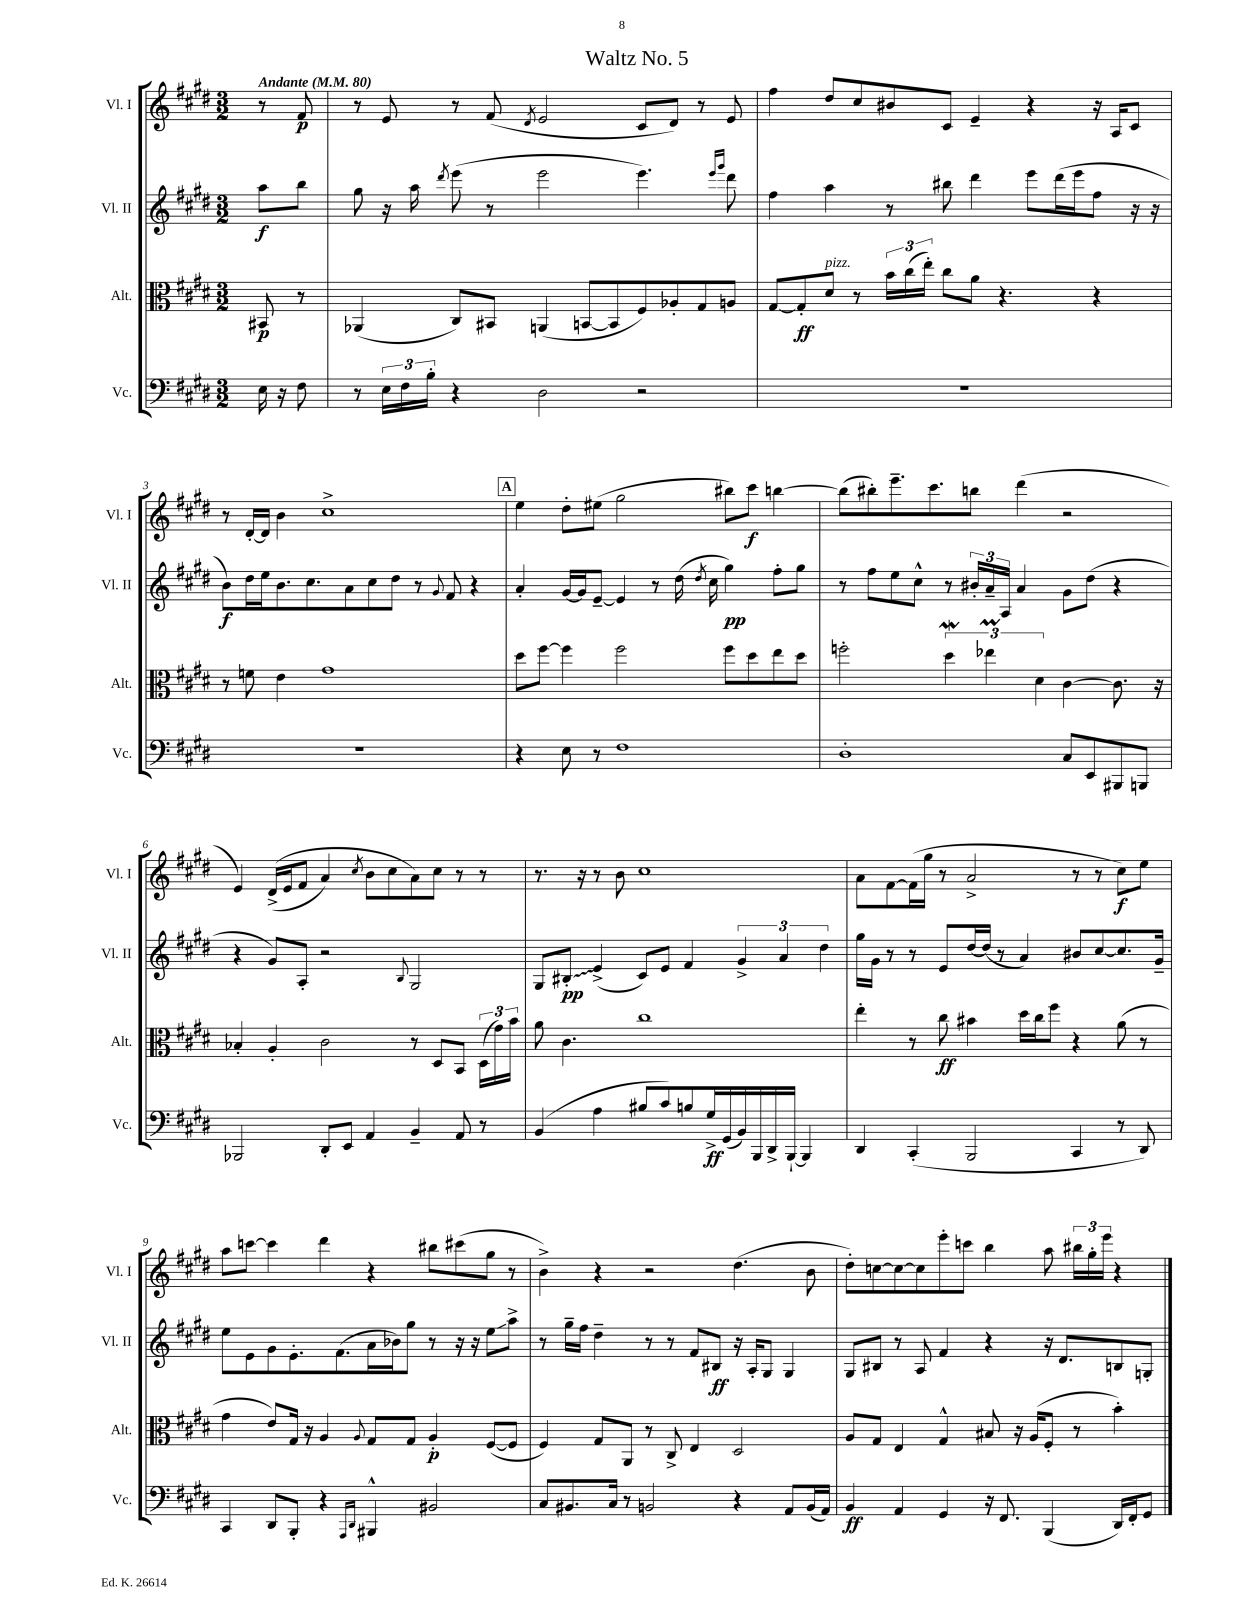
\header { title = "Waltz No. 5" }
<<
\new StaffGroup <<
\new Staff = "s0" \with { instrumentName = "Vl. I" shortInstrumentName = "Vl. I" } {
    \clef treble \key e \major \numericTimeSignature \time 3/2 \partial 4 \tempo "Andante" 4 = 80
    \autoBeamOff r8 fis'8\p |
    r8 e'8 r8 fis'8( \acciaccatura { dis'8 } e'2 cis'8[ dis'8]) r8 e'8 |
    fis''4 dis''8[ cis''8 bis'8 cis'8] e'4-- r4 r16 a16[ cis'8] |
    r8 dis'16[~-. dis'16] b'4 cis''1-> |
    \mark \markup { \box "A" } e''4 dis''8[-. eis''8]( gis''2 bis''8[) cis'''8]\f b''4~ |
    b''8[( bis''8-.) e'''8.-- cis'''8. b''8] dis'''4( r2 |
    e'4) dis'16[->(\( e'16 fis'8] a'4) \acciaccatura { cis''8 } b'8[ cis''8 a'8\) cis''8] r8 r8 |
    r8. r16 r8 b'8 cis''1 |
    a'8[ fis'8~ fis'16( gis''16] r8 a'2-> r8 r8 cis''8[\f) e''8] |
    a''8[ c'''8]~ c'''4 dis'''4 r4 bis''8[ cis'''8( gis''8] r8 |
    b'4->) r4 r2 dis''4.( b'8 |
    dis''8[-.) c''8~ c''8~ c''8 e'''8-. c'''8] b''4 a''8 \tuplet 3/2 { bis''16[ gis''16-. e'''16] } r4 \bar "|." |
}
\new Staff = "s1" \with { instrumentName = "Vl. II" shortInstrumentName = "Vl. II" } {
    \clef treble \key e \major \numericTimeSignature \time 3/2 \partial 4
    \autoBeamOff a''8[\f b''8] |
    gis''8 r16 a''16 \acciaccatura { dis'''8 } e'''8( r8 e'''2 e'''4.) \grace { e'''16[ gis'''16] } dis'''8 |
    fis''4 a''4 r8 bis''8 dis'''4 e'''8[ dis'''16( e'''16 fis''8] r16 r16 |
    b'8[\f) dis''16 e''16 b'8. cis''8. a'8 cis''8 dis''8] r8 \appoggiatura { gis'8 } fis'8 r4 |
    \mark \markup { \box "A" } a'4-. gis'16[~ gis'16 e'8]~-- e'4 r8 dis''16( \acciaccatura { dis''8 } cis''16 gis''4\pp) fis''8[-. gis''8] |
    r8 fis''8[ e''8 cis''8]-^ r8 \tuplet 3/2 { bis'16[-. a'16-- a16] } a'4 gis'8[ dis''8]( r4 |
    r4 gis'8[) a8]-. r2 \appoggiatura { b8 } gis2 |
    gis8[ \once \override Glissando.style = #'zigzag bis8]-.\glissando\pp e'4->( cis'8[) e'8] fis'4 \tuplet 3/2 { gis'4-> a'4 dis''4 } |
    gis''16[ gis'16] r8 r8 e'8[ dis''16~ dis''16]( r8 a'4) bis'8[ cis''8~ cis''8. gis'16]-- |
    e''8[ e'8 gis'8 e'8.-. fis'8.( a'16 bes'16) gis''8] r8 r16 r16 e''8[\glissando a''8]-> |
    r8 gis''16[-- fis''16] dis''4-- r8 r8 fis'8[ bis8]\ff r16 a16[-. gis8] gis4 |
    gis8[ bis8] r8 a8 fis'4 r4 r16 dis'8.[ b8 g8]-. \bar "|." |
}
\new Staff = "s2" \with { instrumentName = "Alt." shortInstrumentName = "Alt." } {
    \clef alto \key e \major \numericTimeSignature \time 3/2 \partial 4
    \autoBeamOff bis,8\p r8 |
    aes,4( cis8[) bis,8] a,4( b,8[~ b,8 fis8) aes8-. gis8 a8] |
    gis8[~ gis8-.\ff dis'8]^\markup { \italic "pizz." } r8 \tuplet 3/2 { b'16[ cis''16( e''16]-.) } cis''8[ a'8] r4. r4 |
    r8 f'8 e'4 gis'1 |
    \mark \markup { \box "A" } dis''8[ fis''8]~ fis''4 fis''2 fis''8[ dis''8 e''8 dis''8] |
    f''2-. \tuplet 3/2 { dis''4\mordent ees''4\prall dis'4 } cis'4~ cis'8. r16 |
    bes4-. a4-. cis'2 r8 dis8[ b,8] \tuplet 3/2 { dis16[( gis'16) b'16] } |
    a'8 cis'4. cis''1 |
    e''4-. r8 cis''8\ff bis'4 dis''16[ cis''16 fis''8] r4 a'8( r8 |
    gis'4 e'8[) gis16] r16 a4 \appoggiatura { a8 } gis8[ gis8] a4-.\p fis8[~( fis8] |
    fis4) gis8[ a,8] r8 cis8-> e4 dis2 |
    a8[ gis8] e4 gis4-^ bis8 r16 a16[( fis8]-. r8 b'4-.) \bar "|." |
}
\new Staff = "s3" \with { instrumentName = "Vc." shortInstrumentName = "Vc." } {
    \clef bass \key e \major \numericTimeSignature \time 3/2 \partial 4
    \autoBeamOff e16 r16 fis8 |
    r8 \tuplet 3/2 { e16[ fis16 b16]-. } r4 dis2 r2 |
    R1. |
    R1. |
    \mark \markup { \box "A" } r4 e8 r8 fis1 |
    dis1-. cis8[ e,8 bis,,8 b,,8] |
    bes,,2 dis,8[-. e,8] a,4 b,4-- a,8 r8 |
    b,4( a4 bis8[ cis'8) b8 gis16->\ff gis,16( b,16) b,,16 dis,16-> b,,16]~-! b,,4 |
    dis,4 cis,4-.( b,,2 cis,4 r8 dis,8) |
    cis,4 dis,8[ b,,8]-. r4 \grace { a,,16[ dis,16] } bis,,4-^ bis,2 |
    cis8[ bis,8. cis16] r8 b,2 r4 a,8[ b,16( a,16]) |
    b,4\ff a,4 gis,4 r16 fis,8. b,,4( dis,16[) fis,16-. gis,8] \bar "|." |
}
>>
>>
